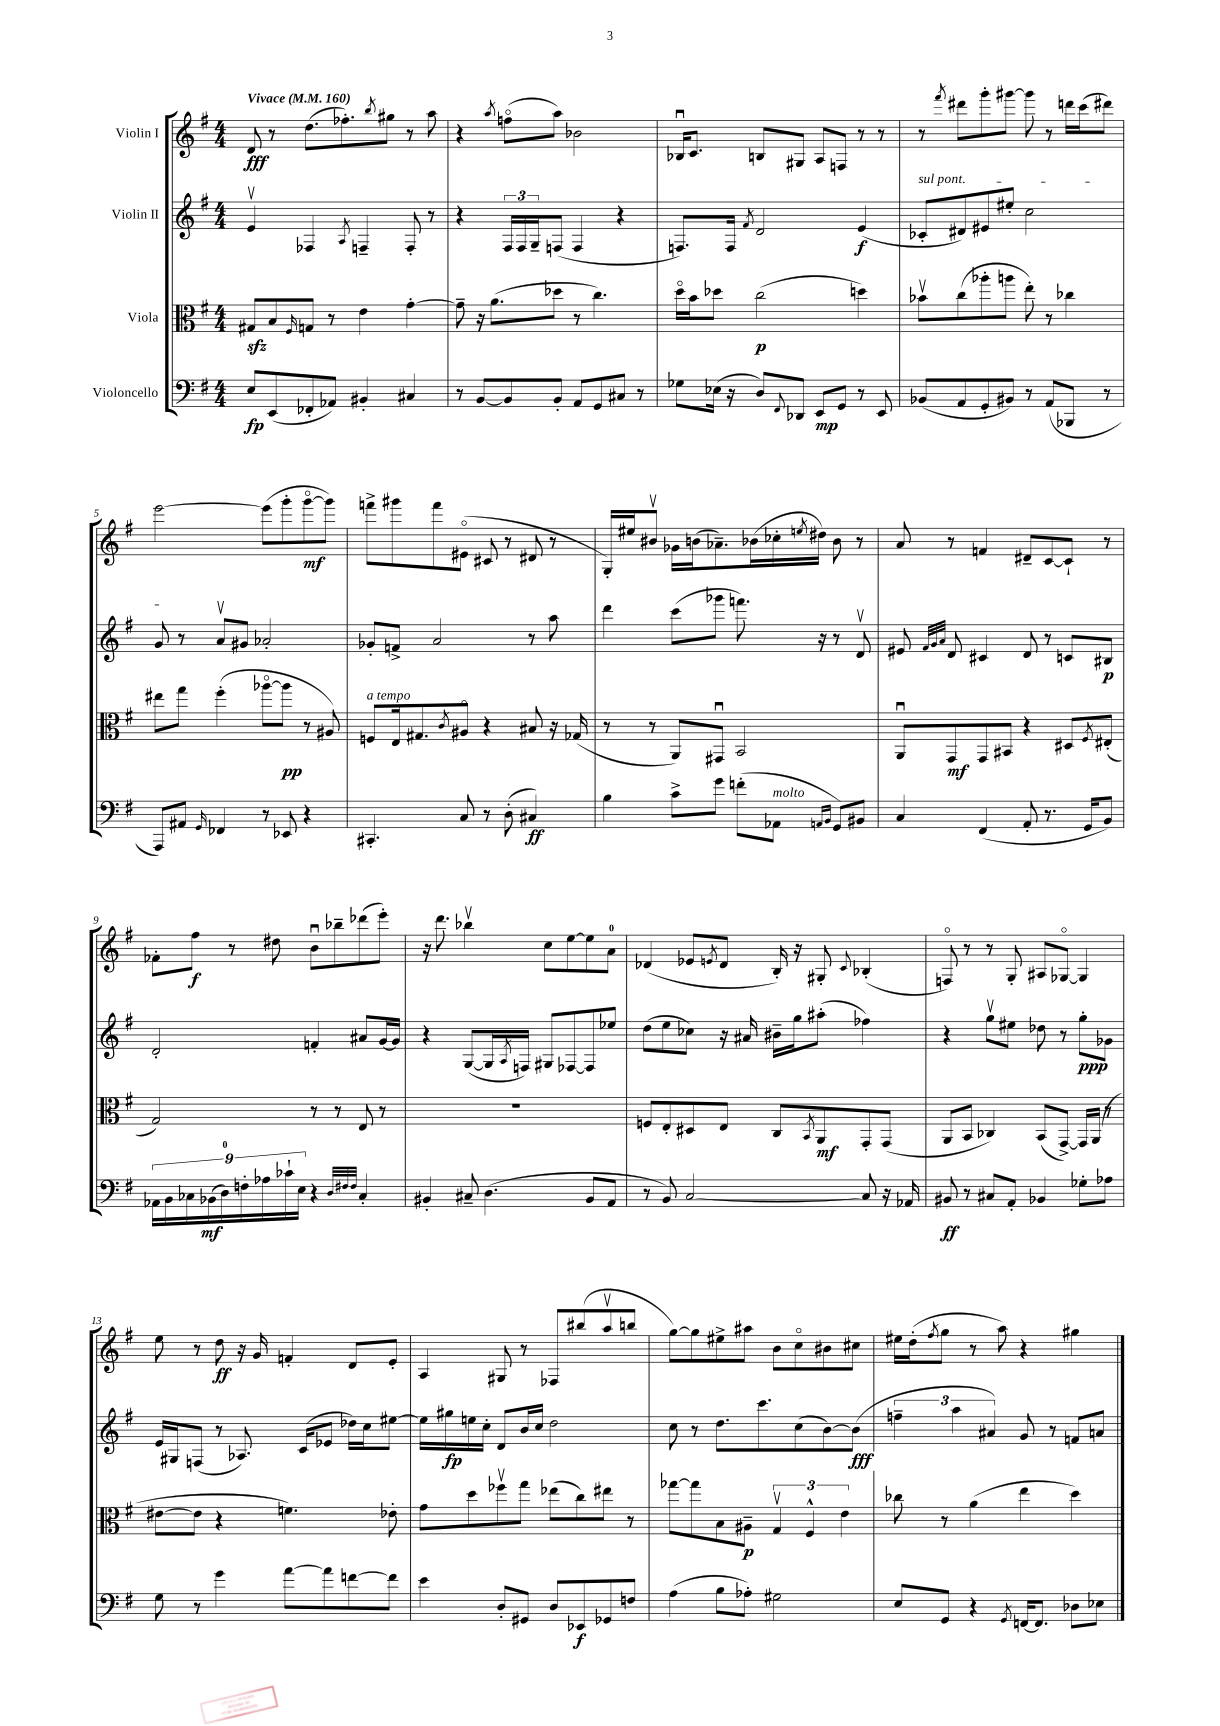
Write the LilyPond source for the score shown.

<<
\new StaffGroup <<
\new Staff = "s0" \with { instrumentName = "Violin I" } {
    \clef treble \key g \major \numericTimeSignature \time 4/4 \tempo "Vivace" 4 = 160
    d'8\fff r8 d''8.( fes''8.-.) \acciaccatura { b''8 } gis''8 r8 a''8 |
    r4 \acciaccatura { a''8 } f''8\flageolet( a''8) bes'2 |
    bes16\downbow c'8. b8 gis8 a8 f8 r8 r8 |
    r8 \acciaccatura { fis'''8 } dis'''8 g'''8-. gis'''8~ gis'''8 r8 d'''16 c'''16( dis'''8) |
    e'''2~ e'''8( g'''8-. g'''8~\flageolet\mf g'''8) |
    f'''8-> gis'''8 f'''8 eis'8\flageolet( cis'8 r8 dis'8 r8 |
    g16-.) eis''16 bis'8\upbow ges'16 b'16( aes'8.--) bes'16( ces''16-. \acciaccatura { e''8 } dis''16) bes'8 r8 |
    a'8 r8 f'4 dis'8-- c'8~ c'8-! r8 |
    fes'8-. fis''8\f r8 dis''8 b'8\downbow bes''8-- des'''8( e'''8-.) |
    r16 d'''8. bes''4\upbow c''8 e''8~ e''8 a'8-0 |
    des'4( ees'8 \acciaccatura { e'8 } des'8 b16-.) r16 gis8-. \appoggiatura { c'8 } bes4-.( |
    f8\flageolet) r8 r8 g8-. ais8 ges8~\flageolet ges4 |
    e''8 r8 d''8\ff r16 g'16 f'4-. d'8 e'8-. |
    a4 gis8 r8 fes8 bis''8( a''8\upbow b''8 |
    g''8~) g''8 eis''8-> ais''8 b'8 c''8\flageolet bis'8 cis''8 |
    eis''16 d''16-.( \acciaccatura { fis''8 } g''8 r8 a''8) r4 gis''4 \bar "|." |
}
\new Staff = "s1" \with { instrumentName = "Violin II" } {
    \clef treble \key g \major \numericTimeSignature \time 4/4
    e'4\upbow fes4 \acciaccatura { a8 } f4-- f8-. r8 |
    r4 \tuplet 3/2 { fis16 fis16 g16-- } f8( f4 r4 |
    f8.) f16 \acciaccatura { fis'8 } d'2 e'4\f( |
    \once \override TextSpanner.bound-details.left.text = \markup { \italic "sul pont." } ces'8-.\startTextSpan dis'8) eis'8 eis''8-. c''2 |
    g'8\stopTextSpan r8 a'8\upbow gis'8 aes'2-. |
    ges'8-. f'8-> a'2 r8 a''8 |
    d'''4 c'''8( ges'''8 f'''8.) r16 r8 d'8\upbow |
    eis'8 \grace { fis'32 g'32 a'32 } d'8 cis'4 d'8 r8 c'8 bis8\p |
    d'2-. f'4-. ais'8 g'16~ g'16 |
    r4 g8~( g16 \acciaccatura { a8 } f16) gis8 fes8~ fes8 ees''8 |
    d''8( e''8 ces''8) r16 ais'16 bis'16-- g''16 ais''8-.( fes''4) |
    r4 g''8\upbow eis''8 des''8 r8 g''8-.\ppp ges'8 |
    e'16 gis16 f8( r8 aes8.) c'16( ees'8 des''16) c''16 eis''8~ |
    eis''16 gis''16\fp e''16 c''16-. d'8 b'16 c''16 d''2 |
    c''8 r8 d''8. c'''8. c''8( b'8~) b'8\fff( |
    \tuplet 3/2 { f''4-- a''4 ais'4) } g'8 r8 f'8 a'8 \bar "|." |
}
\new Staff = "s2" \with { instrumentName = "Viola" } {
    \clef alto \key g \major \numericTimeSignature \time 4/4
    gis8\sfz b8 \grace { fis16 } g8 r8 e'4 g'4~-. |
    g'8-- r16 a'8.( des''8 r8 c''4.) |
    d''16\flageolet b'16 des''8 c''2\p( d''4) |
    bes'8\upbow c''8( aes''8-. a''8 e''8-.) r8 ces''4 |
    eis''8 g''8 fis''4-.( aes''8~\flageolet aes''8\pp r8 ais8) |
    f8^\markup { \italic "a tempo" } e16 gis8. \acciaccatura { c'8 } ais8\flageolet r4 bis8 r16 ges16( |
    r8 r8 a,8) gis,8\downbow b,2 |
    a,8\downbow g,8\mf g,8 bis,8 r4 dis8 \acciaccatura { fis8 } eis8-.( |
    g2) r8 r8 e8 r8 |
    R1 |
    f8 e8-. dis8 e8 c8 \acciaccatura { b,8 } a,8\mf g,8-. g,8( |
    a,8 b,8 ces4) b,8( g,8~->) g,16 a,16( r8 |
    eis'8~ eis'8 r4 f'4.) ees'8-. |
    g'8 d''8 fes''8\upbow g''8 ees''8( c''8) eis''8 r8 |
    ges''8~ ges''8 b8 ais8--\p \tuplet 3/2 { g4\upbow fis4-^ e'4 } |
    ces''8 r8 a'4( e''4 d''4) \bar "|." |
}
\new Staff = "s3" \with { instrumentName = "Violoncello" } {
    \clef bass \key g \major \numericTimeSignature \time 4/4
    e8\fp e,8( fes,8-. aes,8) bis,4-. cis4 |
    r8 b,8~ b,8 b,8-. a,8 g,8 cis8 r8 |
    ges8 ees16( r16 d8) \appoggiatura { fis,8 } des,8 e,8\mp g,8 r8 e,8 |
    bes,8( a,8 g,8-. bis,8) r8 a,8( bes,,8 r8 |
    a,,8) ais,8 \grace { g,16 } fes,4 r8 ees,8 r4 |
    cis,4.-. c8 r8 d8-.( cis4\ff) |
    b4 c'8-> g'8 f'8-.( aes,8^\markup { \italic "molto" } \grace { a,16 b,16 } g,8) bis,8 |
    c4 fis,4( a,8-. r8. g,16 b,8) |
    \tuplet 9/8 { aes,16 b,16 ces16 bes,16\mf( d16-0) f16-. aes16 ces'16-! e16 } r4 \grace { d32 fis32 fis32 } ces4-. |
    bis,4-. cis8-- d4.( bis,8 a,8 |
    r8 b,8) c2~ c8 r16 aes,16 |
    bis,8\ff r8 cis8 a,8-. bes,4 ges8-. aes8 |
    g8 r8 g'4 a'8~ a'8 f'8~ f'8 |
    e'4 d8-. gis,8 d8 ees,8\f ges,8 f8 |
    a4( b8 aes8-.) gis2 |
    e8 g,8 r4 \acciaccatura { g,8 } f,16~ f,8. des8 ees8 \bar "|." |
}
>>
>>
